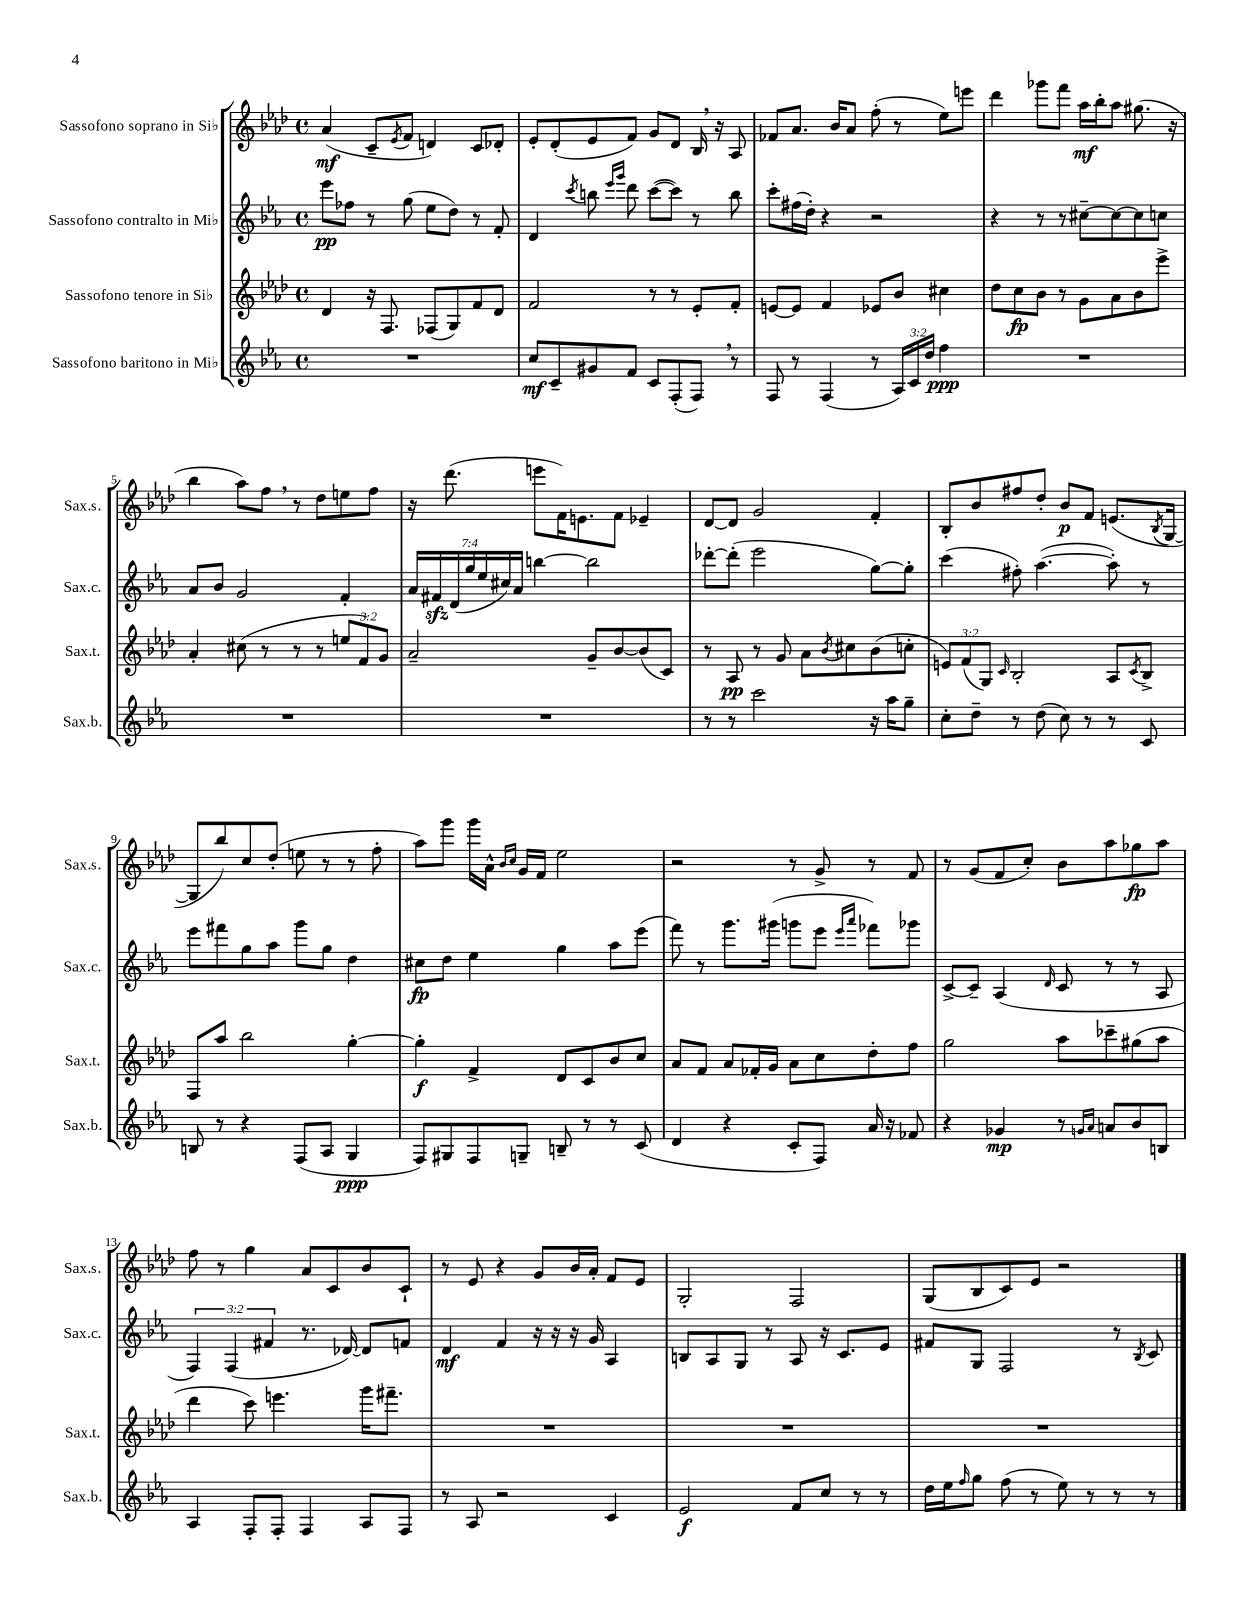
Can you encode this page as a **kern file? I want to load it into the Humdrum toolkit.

**kern	**kern	**kern	**kern
*staff4	*staff3	*staff2	*staff1
*clefG2	*clefG2	*clefG2	*clefG2
*k[b-e-a-]	*k[b-e-a-d-]	*k[b-e-a-]	*k[b-e-a-d-]
*M4/4	*M4/4	*M4/4	*M4/4
*met(c)	*met(c)	*met(c)	*met(c)
1r	4d-	8eee-	(4a-
.	.	8ff-	.
.	16r	8r	8c~
.	8.F	.	.
.	.	.	8qe-
.	.	(8gg	8f
.	(8F-	8ee-	4d)
.	8G)	8dd)	.
.	8f	8r	8c
.	8d-	8f'	8d-'
=	=	=	=
8cc	2f	4d	8e-'
8c~	.	.	(8d-'
.	.	8qccc	.
8g#	.	8bb	8e-
.	.	16qqeee-	.
.	.	16qqggg	.
8f	.	8ddd	8f)
8c	8r	([8ccc	8g
(8F'	8r	8ccc])	8d-
8F)	8e-'	8r	16B-
.	.	.	16r
8r	8f'	8bb	8A-
=	=	=	=
8F	[8e	8ccc'	8f-
8r	8e]	(16ff#	8.a-
.	.	16dd')	.
(4F	4f	4r	.
.	.	.	16b-
.	.	.	8a-
8r	8e-	2r	(8ff'
24A-)	8b-	.	8r
24c	.	.	.
24dd	.	.	.
4ff	4cc#	.	8ee-)
.	.	.	8eee
=	=	=	=
1r	8dd-	4r	4ddd-
.	8cc	.	.
.	8b-	8r	8ggg-
.	8r	8r	8fff
.	8g	[8cc#~	16aa-
.	.	.	16bb-'
.	8a-	8cc#_	8aa-
.	8b-	8cc#]	(8.gg#
.	8eee-^	8cc	.
.	.	.	16r
=	=	=	=
1r	4a-'	8a-	4bb-
.	.	8b-	.
.	(8cc#	2g	8aa-)
.	8r	.	8ff
.	8r	.	8r
.	8r	.	8dd-
.	12ee	4f'	8ee
.	12f)	.	.
.	.	.	8ff
.	12g	.	.
=	=	=	=
1r	2a-~	28a-	16r
.	.	28f#	.
.	.	.	(8.ddd-
.	.	(28d	.
.	.	28gg	.
.	.	28ee-	.
.	.	28cc#)	.
.	.	28a-	.
.	.	[4bb	8eee
.	.	.	16f)
.	.	.	8.e
.	8g~	2bb]	.
.	[8b-	.	8f
.	(8b-]	.	4e-~
.	8c)	.	.
=	=	=	=
8r	8r	[8ddd-'	[8d-
8r	8A-	(8ddd-']	8d-]
2ccc	8r	2eee-	2g
.	8g	.	.
.	8a-	.	.
.	8qb-	.	.
.	8cc#	.	.
16r	(8b-	[8gg)	4f'
16aa-	.	.	.
8gg~	8cc'	8gg']	.
=	=	=	=
8cc'	12e)	(4ccc	8B-'
.	(12f	.	.
8dd~	.	.	8b-
.	12G)	.	.
.	16qqc	.	.
8r	2B-'	8ff#')	8ff#
(8dd	.	([4.aa-	8dd-'
8cc)	.	.	8b-
8r	.	.	8f
8r	8A-	8aa-'])	(8.e
.	8qc	.	.
8c	8B-^	8r	.
.	.	.	8qB-
.	.	.	[16G
=	=	=	=
8B	8F	8eee-	8G]
8r	8aa-	8fff#	8bb-)
4r	2bb-	8gg	8cc
.	.	8aa-	(8dd-'
(8F	.	8ggg	8ee
8A-	.	8gg	8r
4G	[4gg'	4dd	8r
.	.	.	8ff'
=	=	=	=
8F)	4gg']	8cc#	8aa-)
8G#	.	8dd	8ggg
8F	4f^	4ee-	16ggg
.	.	.	16a-^^
.	.	.	16qqb-
.	.	.	16qqcc
8G~	.	.	16g
.	.	.	16f
8B~	8d-	4gg	2ee-
8r	8c	.	.
8r	8b-	8aa-	.
(8c	8cc	(8eee-	.
=	=	=	=
4d	8a-	8fff)	2r
.	8f	8r	.
4r	8a-	8.ggg	.
.	16f-'	.	.
.	16g	(16ggg#	.
8c'	8a-	8ggg	8r
8F)	8cc	8eee-	8g^
.	.	16qqeee-	.
.	.	16qqaaa-	.
16a-	8dd-'	8fff-)	8r
16r	.	.	.
8f-	8ff	8ggg-	8f
=	=	=	=
4r	2gg	[8c^	8r
.	.	8c~]	(8g
4g-	.	(4A-	8f
.	.	.	8cc')
.	.	16qqd	.
8r	8aa-	8c	8b-
16qqg	.	.	.
16qqa-	.	.	.
8a	8ccc-~	8r	8aa-
8b-	(8gg#	8r	8gg-
8B	8aa-	8A-	8aa-
=	=	=	=
4A-	4ddd-	6F)	8ff
.	.	.	8r
.	.	(6F	.
8F'	8ccc)	.	4gg
.	.	6f#	.
8F'	4.eee	.	.
4F	.	8.r	8a-
.	.	.	8c
.	.	[16d-)	.
8A-	16ggg	8d-]	8b-
.	8.fff#~	.	.
8F	.	8f	8c`
=	=	=	=
8r	1r	4d	8r
8A-	.	.	8e-
2r	.	4f	4r
.	.	16r	8g
.	.	16r	.
.	.	16r	16b-
.	.	16g	16a-'
4c	.	4A-	8f
.	.	.	8e-
=	=	=	=
2e-	1r	8B	2G'
.	.	8A-	.
.	.	8G	.
.	.	8r	.
8f	.	8A-	2F
8cc	.	16r	.
.	.	8.c	.
8r	.	.	.
8r	.	8e-	.
=	=	=	=
16dd	1r	8f#	(8G
16ee-	.	.	.
16qqff	.	.	.
8gg	.	8G	8B-
(8ff	.	2F	8c)
8r	.	.	8e-
8ee-)	.	.	2r
8r	.	.	.
8r	.	8r	.
.	.	8qB-	.
8r	.	8c	.
==	==	==	==
*-	*-	*-	*-
